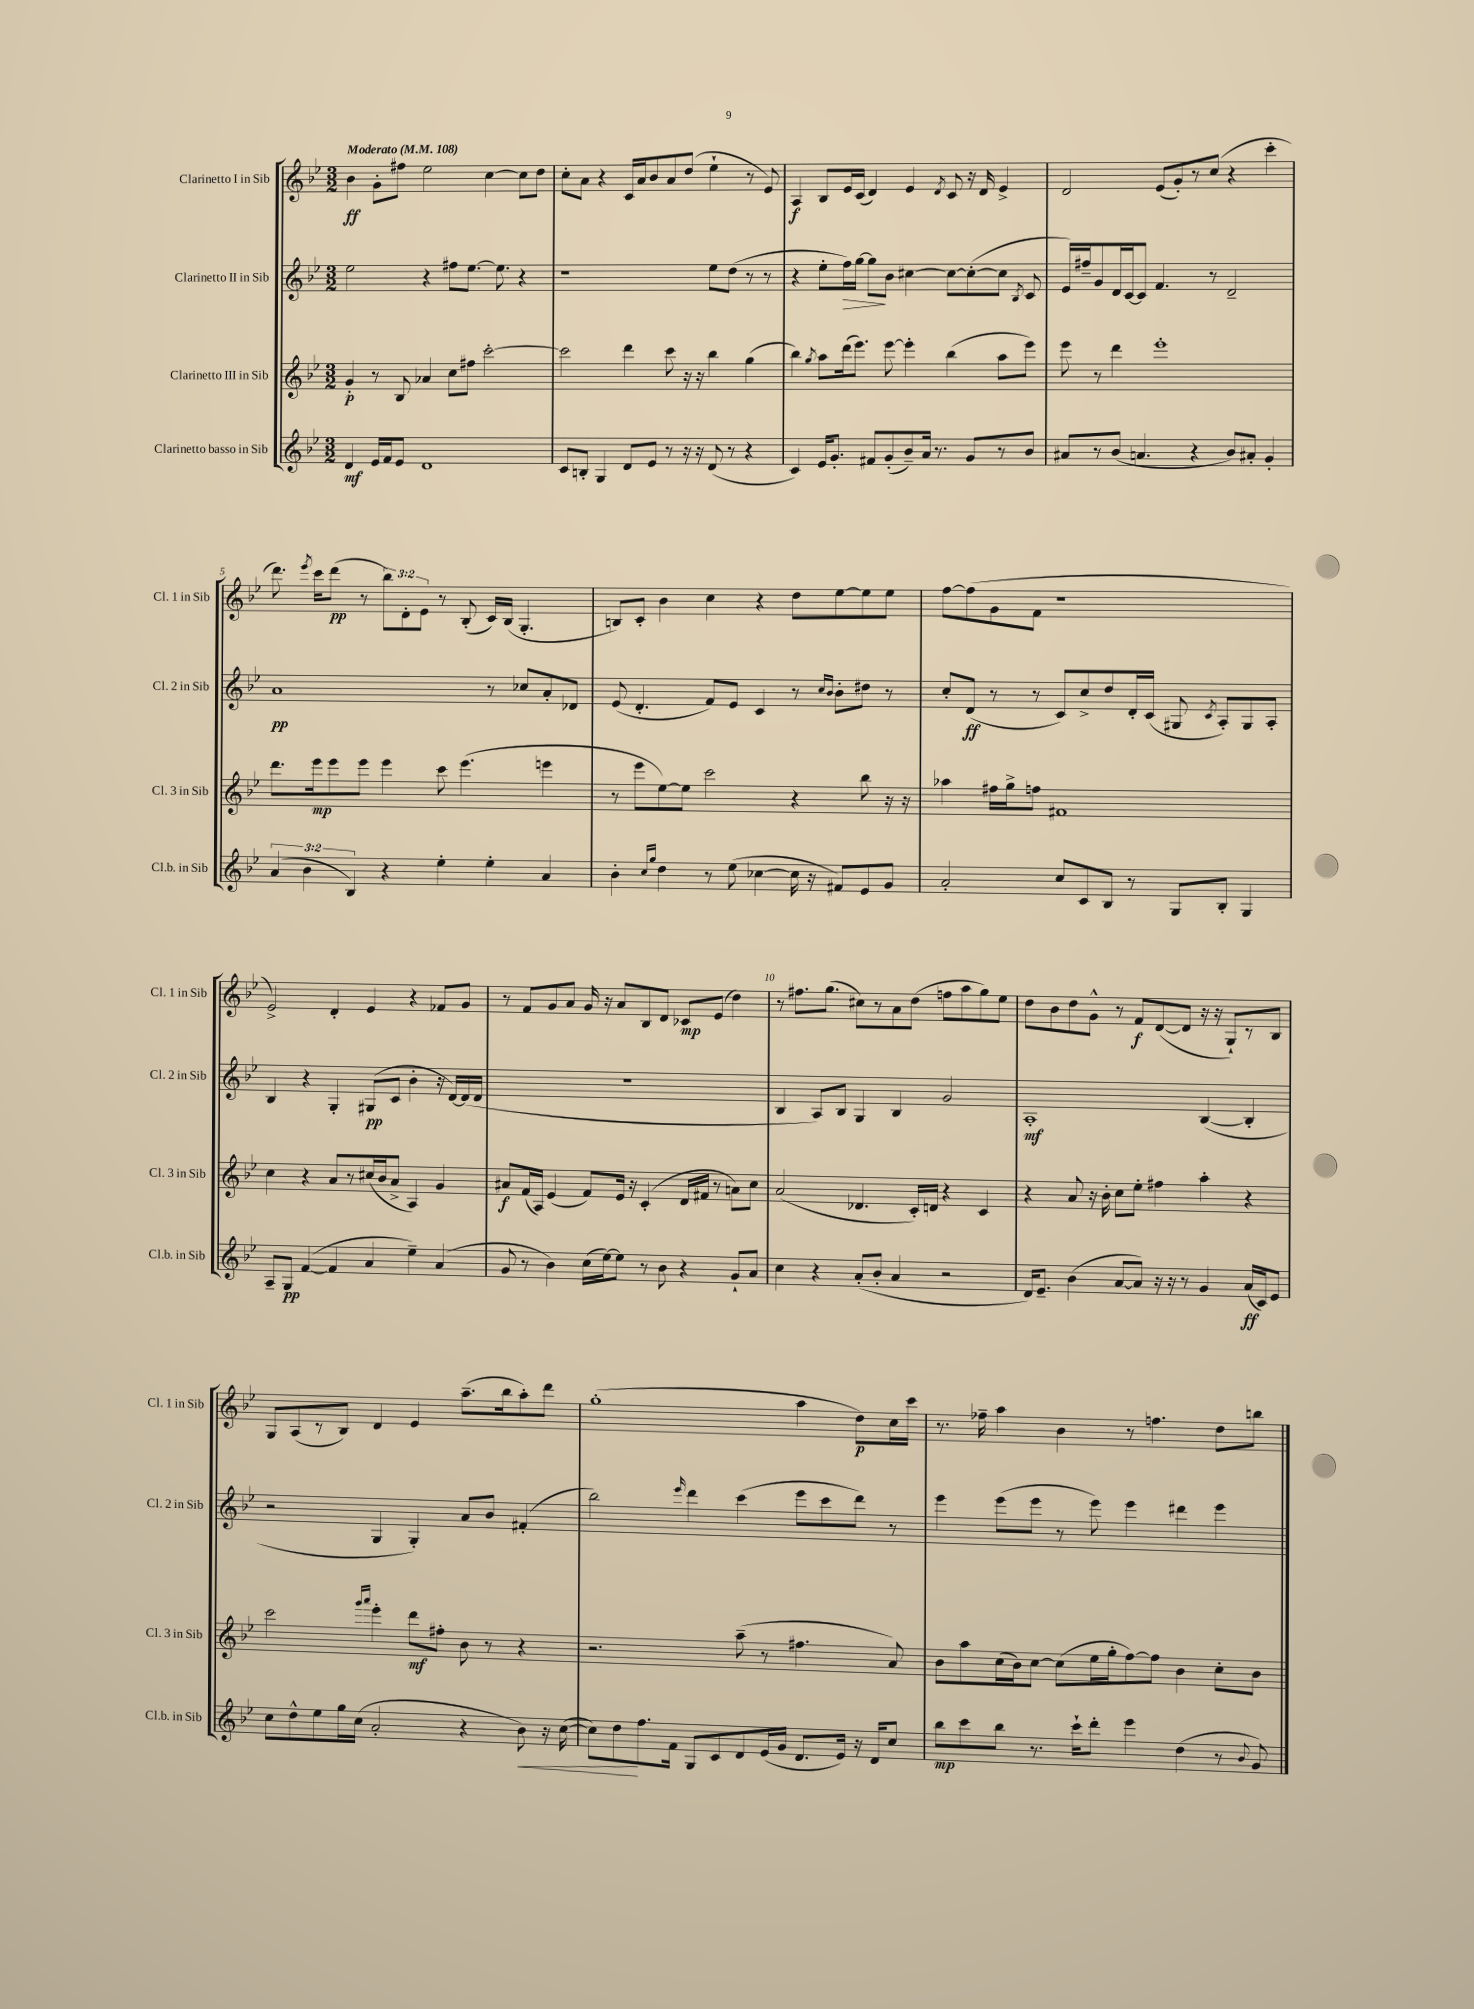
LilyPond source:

<<
\new StaffGroup <<
\new Staff = "s0" \with { instrumentName = "Clarinetto I in Sib" shortInstrumentName = "Cl. 1 in Sib" } {
    \clef treble \key bes \major \numericTimeSignature \time 3/2 \override Staff.TupletNumber.text = #tuplet-number::calc-fraction-text \tempo "Moderato" 4 = 108
    \autoBeamOff bes'4\ff g'8[-. fis''8] ees''2 c''4~ c''8[ d''8] |
    c''8[-. a'8] r4 c'16[ a'16 bes'8 a'8 d''8]( ees''4-! r8 ees'8) |
    a4\f bes8[ ees'16 c'16]( d'4) ees'4 \acciaccatura { d'8 } c'8 r16 d'16 ees'4-> |
    d'2 ees'8[( g'8-.) r8 c''8]( r4 c'''4-. |
    d'''8.) \acciaccatura { ees'''8 } c'''16[ d'''8]\pp( r8 \tuplet 3/2 { bes''8[) d'8-. ees'8] } r8 bes8-.( c'16[) bes16]( g4.-. |
    b8[) c'8]-. bes'4 c''4 r4 d''8[ ees''8~ ees''8 ees''8] |
    f''8[~ f''8( g'8 f'8] r1 |
    ees'2->) d'4-. ees'4 r4 fes'8[ g'8] |
    r8 f'8[ g'8 a'8] g'16 r16 a'8[ bes8 d'8] ces'8[\mp ees'8]( d''4) |
    r8 fis''8.[ g''8.]( cis''8[) r8 a'8 d''8]( f''8[ a''8 g''8) ees''8] |
    d''8[ bes'8 d''8 g'8]-^ r8 f'8[\f d'8~( d'8] r16 r16 g8[-!) r8 bes8] |
    g8[ a8( r8 bes8]) d'4 ees'4 a''8.[--( bes''16 a''8-.) d'''8] |
    g''1-.( a''4 d''8[\p) c''16 c'''16] |
    r8. fes''16-- a''4 bes'4 r8 f''4. d''8[ b''8] \bar "|." |
}
\new Staff = "s1" \with { instrumentName = "Clarinetto II in Sib" shortInstrumentName = "Cl. 2 in Sib" } {
    \clef treble \key bes \major \numericTimeSignature \time 3/2
    \autoBeamOff ees''2 r4 fis''8[ ees''8.]~ ees''8. r4 |
    r1 ees''8[ d''8]( r8 r8 |
    r4 ees''8[-. f''16\>) g''16]~ g''8[\! bes'8] cis''4~ cis''8[~ cis''8~-.( cis''8] \acciaccatura { bes8 } c'8 |
    ees'16[) fis''16-- g'8 d'16 c'16~ c'8] f'4. r8 d'2-- |
    a'1\pp r8 ces''8[ a'8-. des'8] |
    ees'8( d'4.-. f'8[) ees'8] c'4 r8 \grace { c''16[ bes'16] } bes'8[-. dis''8] r8 |
    c''8[-. d'8]\ff( r8 r8 c'8[) c''8-> d''8 d'16-. c'16]( gis8 \acciaccatura { c'8 } a8[-.) gis8 a8]-. |
    bes4 r4 g4-. gis8[\pp( c'8] bes'4-. r16 d'16[~) d'16( d'16] |
    r1. |
    bes4 a8[) bes8] g4 bes4 g'2 |
    a1-.\mf bes4~( bes4-. |
    r2 g4 g4-.) a'8[ bes'8] fis'4-.( |
    bes''2) \grace { ees'''16 } d'''4 c'''4( ees'''8[ c'''8 d'''8]) r8 |
    ees'''4 ees'''8[( ees'''8] r8 ees'''8) ees'''4 dis'''4 ees'''4 \bar "|." |
}
\new Staff = "s2" \with { instrumentName = "Clarinetto III in Sib" shortInstrumentName = "Cl. 3 in Sib" } {
    \clef treble \key bes \major \numericTimeSignature \time 3/2
    \autoBeamOff g'4-.\p r8 bes8 aes'4 c''8[ fis''8] c'''2~-. |
    c'''2 d'''4 c'''8 r16 r16 bes''4 g''4( |
    bes''4) \acciaccatura { g''8 } a''8[ d'''16( ees'''8.]) ees'''8~ ees'''4-. bes''4( a''8[ ees'''8]) |
    ees'''8 r8 d'''4 ees'''1-. |
    d'''8.[ ees'''16\mp ees'''8 ees'''8] ees'''4 c'''8 ees'''4.( e'''4 |
    r8 ees'''8[ ees''8~) ees''8] c'''2 r4 bes''8 r16 r16 |
    aes''4 fis''16[ g''16-> f''8] fis'1 |
    c''4 r4 a'8[ r8 cis''16( bes'16 a'8]-> a4) g'4 |
    ais'8[\f f'16( a16]) ees'4( f'8[) ees'16] r16 c'4-.( d'16[ fis'16] r8 a'8[) c''8] |
    a'2( des'4. c'16[-.) d'16] r4 c'4 |
    r4 a'8 r16 bes'16-. c''8[ ees''8]-. fis''4 a''4-. r4 |
    c'''2 \grace { g'''16[ a'''16] } ees'''4-. d'''8[\mf fis''8]-. bes'8 r8 r4 |
    r2. a''8--( r8 fis''4. a'8) |
    bes'8[ a''8 c''16( bes'16) c''8]~ c''8[( ees''16 g''16-. f''8~) f''8] bes'4 c''8[-. bes'8] \bar "|." |
}
\new Staff = "s3" \with { instrumentName = "Clarinetto basso in Sib" shortInstrumentName = "Cl.b. in Sib" } {
    \clef treble \key bes \major \numericTimeSignature \time 3/2 \override Staff.TupletNumber.text = #tuplet-number::calc-fraction-text
    \autoBeamOff d'4\mf ees'16[ f'16 ees'8] d'1 |
    c'8[ b8]-. g4 d'8[ ees'8] r8 r16 r16 d'8( r8 r4 |
    c'4) ees'16[ g'8.]-. fis'8[ g'8-.( bes'8--) a'16] r8. g'8[ r8 bes'8] |
    ais'8[ r8 bes'8]( a'4. r4 bes'8[) ais'8]-. g'4-. |
    \tuplet 3/2 { a'4( bes'4 bes4) } r4 ees''4-. ees''4-. a'4 |
    bes'4-. \grace { c''16[ g''16] } d''4 r8 ees''8( ces''4~ ces''16 r16 fis'8[) ees'8 g'8] |
    a'2-. c''8[ c'8 bes8] r8 g8[ bes8]-. g4 |
    a8[-- g8]\pp f'4~( f'4 a'4 ees''4--) a'4( |
    g'8 r8 bes'4) c''16[( ees''16~) ees''8] r8 bes'8 r4 g'8[-! a'8] |
    c''4 r4 a'8[-.( bes'8]-. a'4 r2 |
    d'16[) ees'8.]-- bes'4( a'8[~ a'8]) r16 r16 r8 g'4 a'16[\ff( c'16) ees'8] |
    c''8[ d''8-^ ees''8 g''16 c''16]( a'2-. r4 bes'8\<) r16 c''16~( |
    c''8[) d''8\! f''8. f'16] g8[ c'8 d'8 ees'16( g'16] d'8.[ ees'16]) r16 d'16[ c''8] |
    bes''8[\mp c'''8 bes''8] r8. c'''16[-! d'''8]-. ees'''4 d''4( r8 \appoggiatura { bes'8 } g'8) \bar "|." |
}
>>
>>
\layout { \context { \Score \override BarNumber.break-visibility = ##(#f #t #t) barNumberVisibility = #(every-nth-bar-number-visible 5) } }
